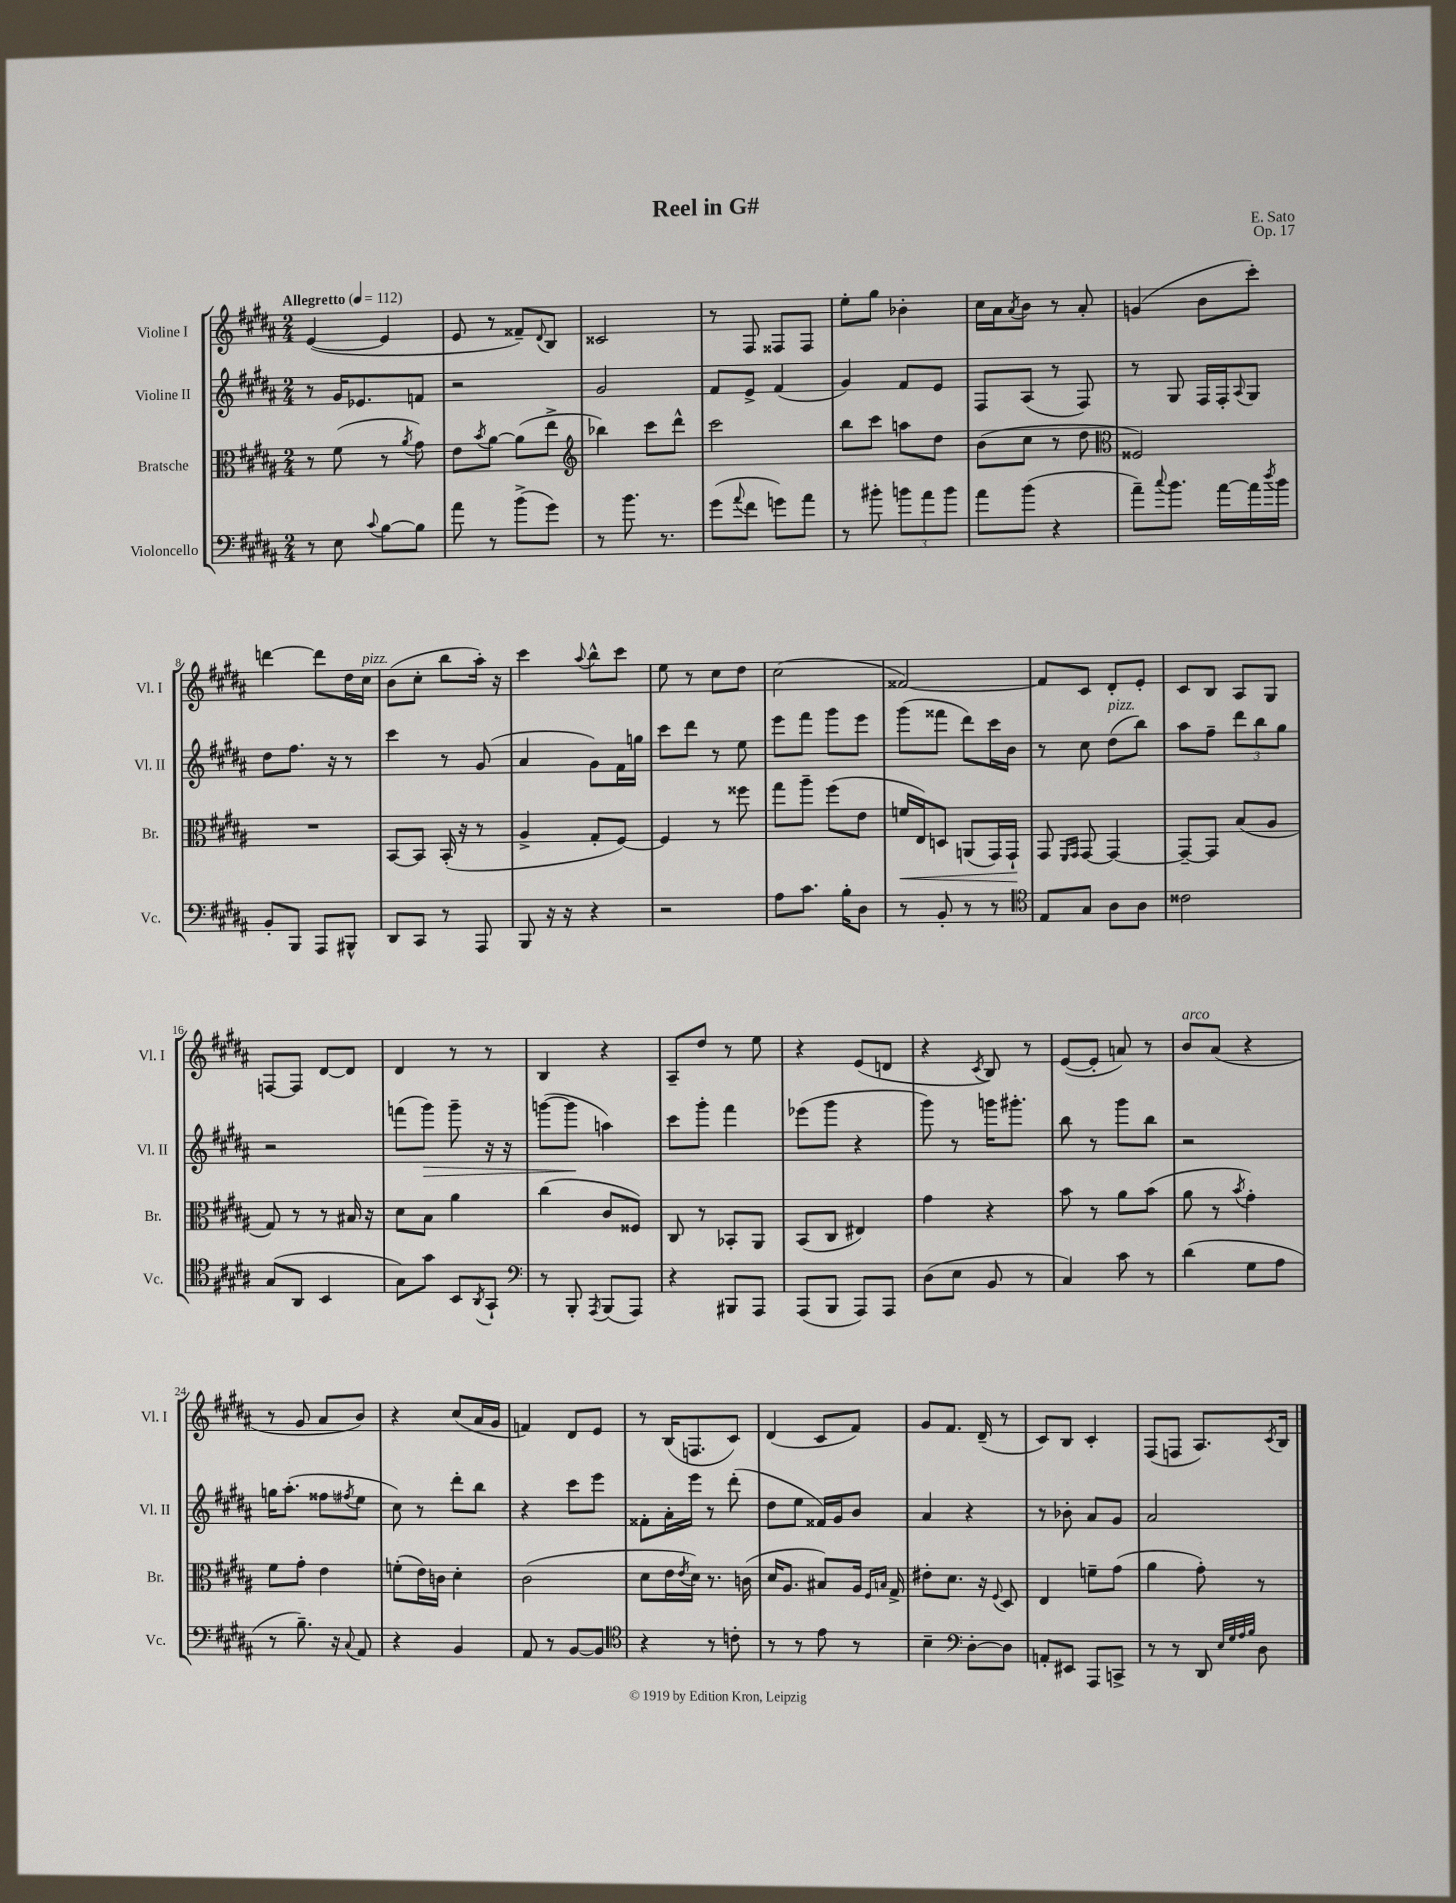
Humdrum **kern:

**kern	**kern	**kern	**kern
*staff4	*staff3	*staff2	*staff1
*clefF4	*clefC3	*clefG2	*clefG2
*k[f#c#g#d#a#]	*k[f#c#g#d#a#]	*k[f#c#g#d#a#]	*k[f#c#g#d#a#]
*M2/4	*M2/4	*M2/4	*M2/4
*MM112	*MM112	*MM112	*MM112
8r	8r	8r	([4e/
8E\	(8f#\	16g#/LK	.
.	.	8.e-/	.
8qqc#/	.	.	.
[8B\L	8r	.	4e/]
.	8qa#/	.	.
8B\]J	8g#\)	8f/J	.
=	=	=	=
8a#\	8e\L	2r	8e/
.	8qb/	.	.
8r	[8a#\J	.	8r
(8b^\L	(8a#\]L	.	8f##~/L)
.	.	.	8qqd#/
8g#\J)	8ee^\J	.	8B/J
=	=	=	=
*	*clefG2	*	*
8r	4bb-\)	2g#/	2c##/
8.b\	.	.	.
.	8ccc#\L	.	.
8.r	.	.	.
.	8ddd#^^\J	.	.
=	=	=	=
(8g#\L	2ccc#\	8f#/L	8r
8qqa#/	.	.	.
8f#\J	.	8e^/J	8F#/
8g\L)	.	(4f#/	8F##/L
8a#\J	.	.	8F##/J
=	=	=	=
8r	8bb\L	4g#/)	8ee'\L
8b#'\	8ccc#\J	.	8gg#\J
12b\L	8aa\L	8f#/L	4b-'\
12a#\	.	.	.
.	8dd#\J	8e/J	.
12b\J	.	.	.
=	=	=	=
8a#\L	(8b\L	8F#/L	16cc#\LL
.	.	.	16a#\J
.	.	.	8qa#/
(8b\J	8cc#\J	(8A#/J	8b\J
4r	8r	8r	8r
.	8dd#\	8F#/)	8a#'/
=	=	=	=
*	*clefC3	*	*
8a#~\L)	2F##/)	8r	(4g/
8qqcc#/	.	.	.
8.b\J	.	8G#/	.
.	.	16F#/LL	8b\L
[16a#\LL	.	16F#'/J	.
.	.	8qqA#/	.
16a#\]	.	8G#/J	8ccc#'\J)
8qdd#/	.	.	.
16b\JJ	.	.	.
=	=	=	=
8BB'/L	2r	8dd#\L	[4ddd\
8BBB/J	.	8.ff#\J	.
8AAA#/L	.	.	8ddd\]L
.	.	16r	.
8BBB#^^/J	.	8r	16dd#\L
.	.	.	16cc#\JJ
=	=	=	=
8DD#/L	[8BB/L	4ccc#\	(8b\L
8CC#/J	8BB/]J	.	8cc#'\J
8r	(16BB'/	8r	8bb\L
.	16r	.	.
8AAA#/	8r	(8g#/	16aa#'\Jk)
.	.	.	16r
=	=	=	=
8BBB/	4A#^/	4a#/	4ccc#\
16r	.	.	.
16r	.	.	.
.	.	.	8qqaa#/
4r	8G#'/L	8g#\L)	8bb^^\L
.	[8F#/J)	16f#\L	8ccc#\J
.	.	16gg\JJ	.
=	=	=	=
2r	4F#/]	8ccc#\L	8ee\
.	.	8ddd#\J	8r
.	8r	8r	8cc#\L
.	8ff##\	8ee\	8dd#\J
=	=	=	=
8A#\L	8gg#\L	8eee\L	(2cc#\
8.c#\J	8aa#~\J	8fff#\J	.
.	(8ff#\L	8ggg#\L	.
16B'\LK	.	.	.
8D#\J	8e\J	8eee\J	.
=	=	=	=
8r	16f/LL	(8ggg#\L	[2f##/)
.	16E/J)	.	.
8BB'/	8D/J	8fff##\J	.
8r	(8AA/L	8ddd#\L)	.
8r	16GG#/L)	16ccc#\L	.
.	16GG#`/JJ	16b\JJ	.
=	=	=	=
*clefC4	*	*	*
8E/L	8GG#/	8r	8f##/]L
.	16qqFF#/LL	.	.
.	16qqGG#/JJ	.	.
8G#/J	[8GG#/	8cc#\	8c#/J
8A#\L	4GG#/_	(8dd#\L	8d#'/L
8A#\J	.	8bb\J)	8e'/J
=	=	=	=
2c##\	8GG#~/_L	8aa#\L	8c#/L
.	8GG#/]J	8ff#~\J	8B/J
.	(8B/L	12ddd#\L	8A#/L
.	.	12bb\	.
.	8A#/J	.	8G#/J
.	.	12gg#\J	.
=	=	=	=
(8G#/L	8G#/)	2r	[8F/L
8AA#/J	8r	.	8F/]J
4BB/	8r	.	[8d#/L
.	16B#/	.	8d#/]J
.	16r	.	.
=	=	=	=
8G#\L)	8d#\L	(8fff\L	4d#/
8g#\J	8B\J	8ggg#\J)	.
8BB/L	4a#\	8ggg#~\	8r
8qAA#/	.	.	.
8GG#`/J	.	16r	8r
.	.	16r	.
=	=	=	=
*clefF4	*	*	*
8r	(4cc#\	([8ggg\L	4B/
8BBB'/	.	8ggg\]J	.
8qAAA#/	.	.	.
(8BBB/L	8c#/L	4aa\)	4r
8AAA#/J)	8F##/J)	.	.
=	=	=	=
4r	8C#/	8ccc#\L	8A#~/L
.	8r	8ggg#'\J	8dd#/J
8BBB#/L	8BB-'/L	4fff#\	8r
8AAA#/J	8AA#/J	.	8ee\
=	=	=	=
(8AAA#/L	(8BB/L	(8eee-\L	4r
8BBB/J	8C#/J	8ggg#\J	.
8AAA#/L)	4E#/)	4r	(8e/L
8AAA#/J	.	.	8d/J
=	=	=	=
(8D#\L	4g#\	8ggg#\)	4r
8E\J	.	8r	.
.	.	.	8qc#/
8BB/	4r	16ggg\LK	8B/)
.	.	8.ggg#'\J	.
8r	.	.	8r
=	=	=	=
4C#/)	8b\	8bb\	([8e/L
.	8r	8r	8e'/]J
8c#\	8a#\L	8ggg#\L	8a/)
8r	(8b\J	8bb\J	8r
=	=	=	=
(4d#\	8a#\	2r	8b/L
.	8r	.	(8a#/J
.	8qb/	.	.
8G#\L	4g#'\)	.	4r
8A#\J	.	.	.
=	=	=	=
8r	8f#\L	16gg\LK	8r
.	.	(8.aa#'\J	.
8.B~\)	8g#'\J	.	8g#/
.	4e\	8ff##\L	8a#/L
16r	.	.	.
8qqC#/	.	8qff#/	.
8AA#/	.	8ee\J	8b/J)
=	=	=	=
4r	(8f'\L	8cc#\)	4r
.	16e\L)	8r	.
.	16c\JJ	.	.
4BB/	4d#'\	8ddd#'\L	(8cc#/L
.	.	8bb\J	16a#/L
.	.	.	16g#/JJ
=	=	=	=
8AA#/	(2c#\	4r	4f/)
8r	.	.	.
[8BB/L	.	8ccc#\L	8d#/L
8BB/]J	.	8eee\J	8e/J
=	=	=	=
*clefC4	*	*	*
4r	8d#\L	8f##'\L	8r
.	16e\L	16a#'\L	(16B/LK
.	8qe/	.	.
.	16d#\JJ)	16eee\JJ	8.F/
8r	8.r	8r	.
8c'\	.	(8ddd#'\	8c#/J)
.	(16c\	.	.
=	=	=	=
8r	16d#/LK	8dd#\L	(4d#/
.	8.A#/J	.	.
8r	.	8ee\J	.
8e\	8B#/L)	16f##/LL)	8c#/L
.	.	16g#/J	.
8r	16A#/Jk	8b/J	8f#/J)
.	16qqF#/LL	.	.
.	16qqB/JJ	.	.
.	16G#^/	.	.
=	=	=	=
4B~\	8e#'\L	4a#/	8g#/L
.	8.d#\J	.	8.f#/J
*clefF4	*	*	*
[8D#'\L	.	4r	.
.	16r	.	(16d#~/
.	8qqF#/	.	.
8D#\]J	8D#/	.	8r
=	=	=	=
8AA'/L	4E/	8r	8c#/L)
8EE#/J	.	8b-'\	8B/J
8AAA#/L	8f~\L	8a#/L	4c#'/
8CC^/J	(8g#\J	8g#/J	.
=	=	=	=
8r	4a#\	2a#/	(8F#/L
8r	.	.	8F/J
8DD#/	8g#'\)	.	8.A#/L)
32qqE/LLL	.	.	.
32qqG#/	.	.	.
32qqA#/	.	.	.
32qqB/JJJ	.	.	.
8D#\	8r	.	.
.	.	.	8qc#/
.	.	.	16B/Jk
==	==	==	==
*-	*-	*-	*-
